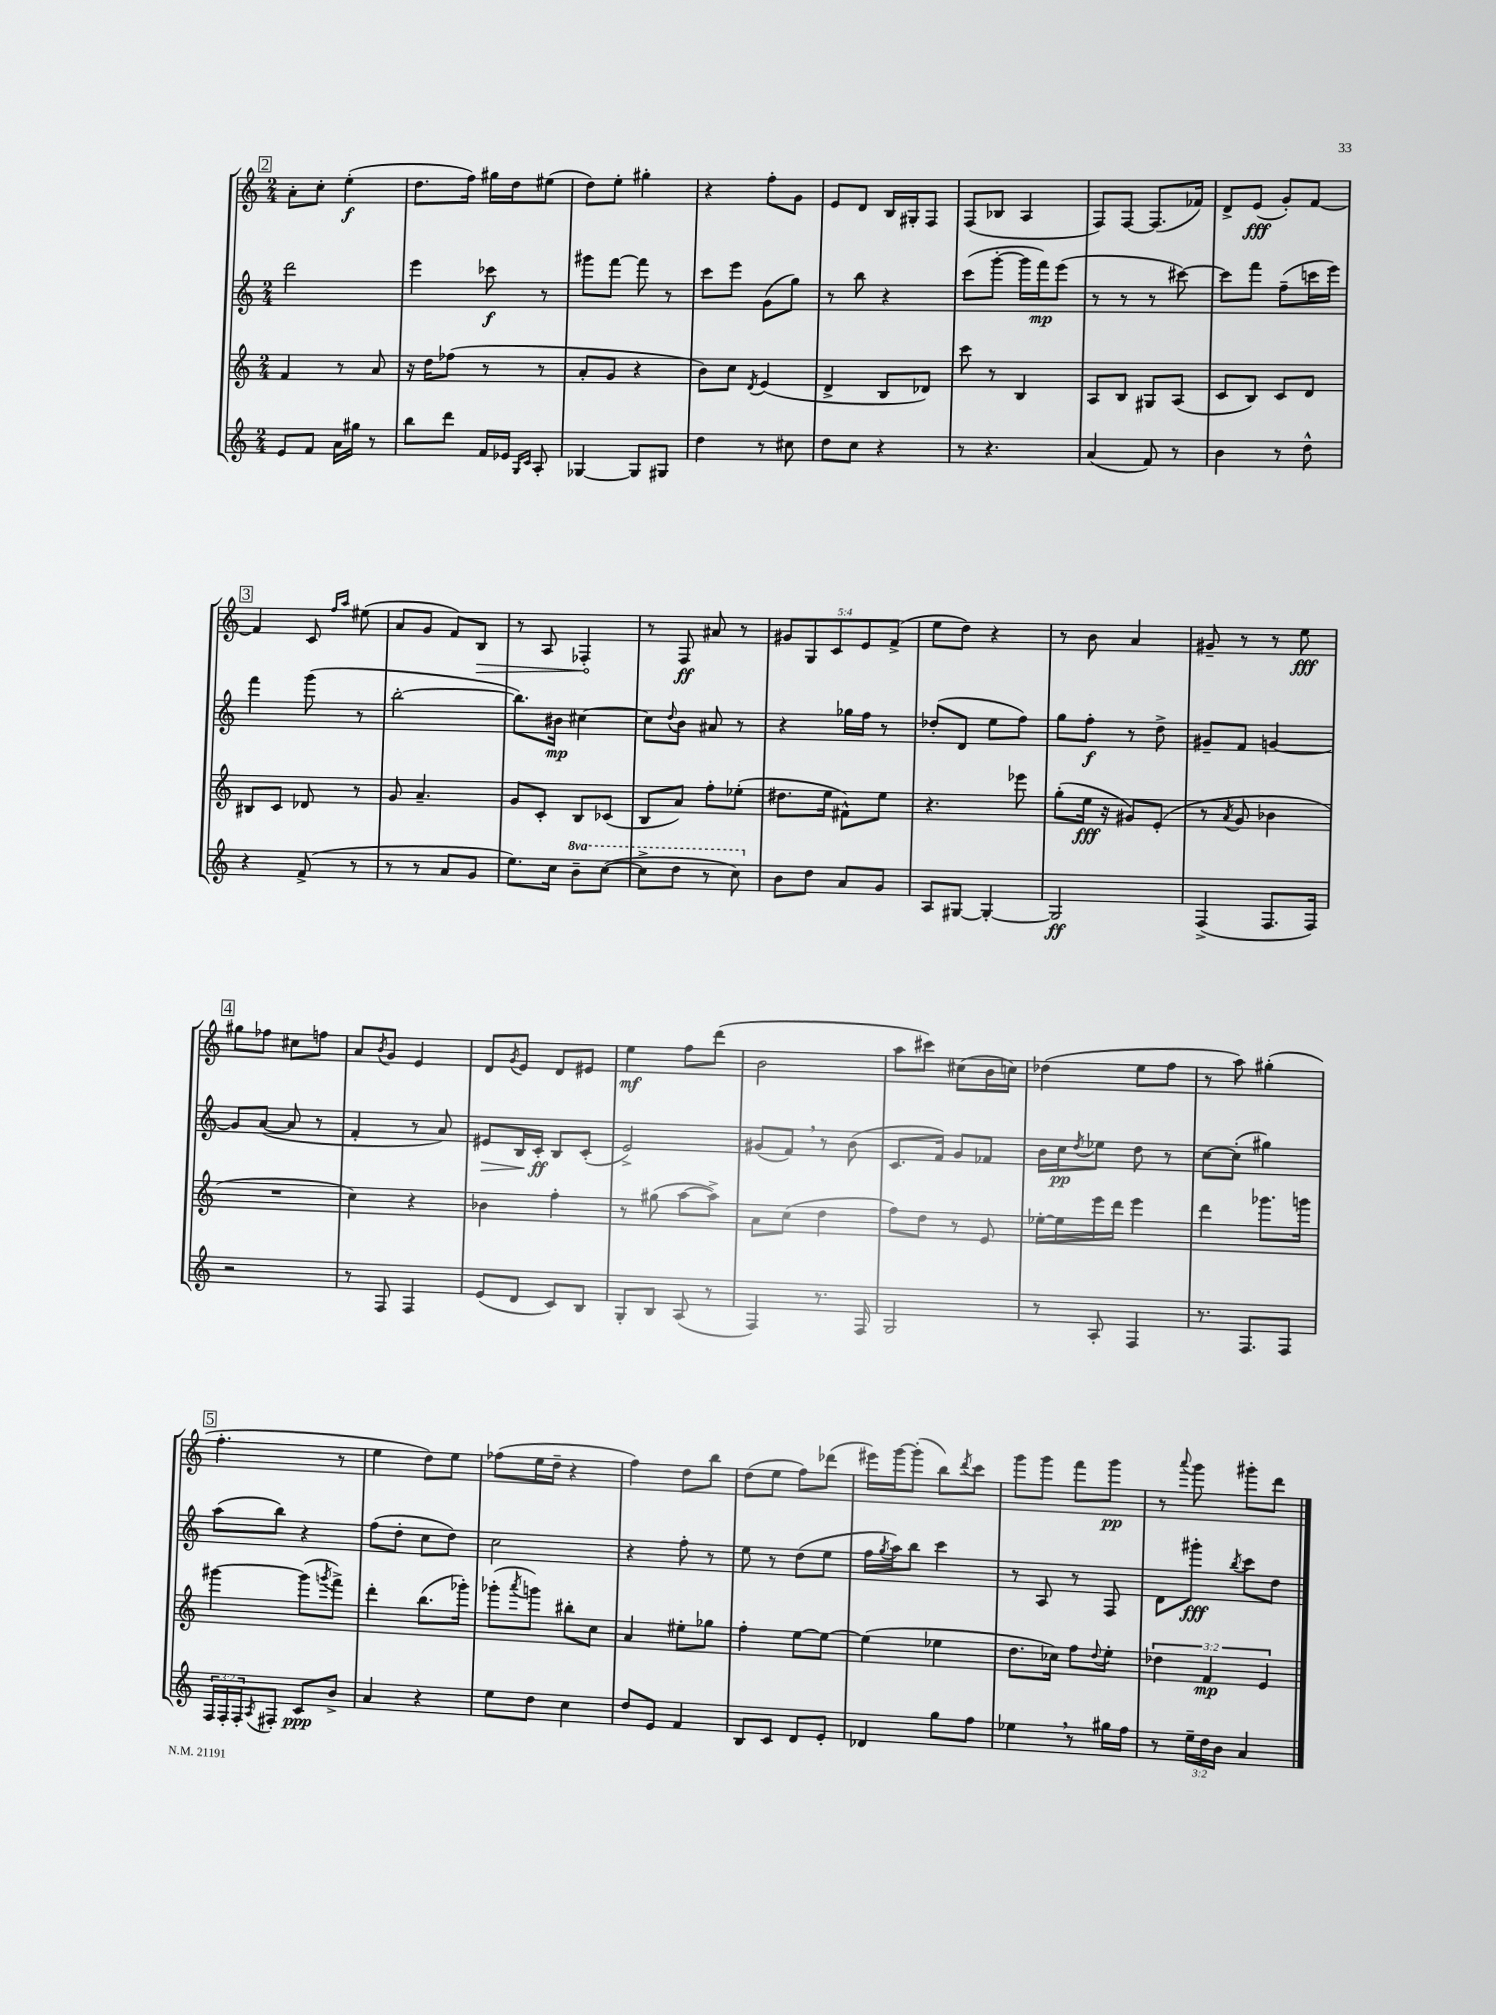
<<
\new StaffGroup <<
\new Staff = "s0" {
    \clef treble \key c \major \numericTimeSignature \time 2/4 \override Staff.TupletNumber.text = #tuplet-number::calc-fraction-text
    \mark \markup { \box "2" } a'8-. c''8-. e''4-.\f( |
    d''8. f''16) gis''16 d''16 eis''8( |
    d''8) e''8-. gis''4-. |
    r4 f''8-. g'8 |
    e'8 d'8 b16 gis16-. f8 |
    f8( bes8 a4 |
    f8) f8~ f8.( fes'16) |
    d'8-> e'8\fff( g'8-.) f'8~ |
    \mark \markup { \box "3" } f'4 c'8 \grace { f''16 a''16 } eis''8( |
    a'8 g'8 f'8) \once \override Hairpin.circled-tip = ##t b8\> |
    r8 a8 fes4-.\! |
    r8 f8\ff ais'8 r8 |
    \tuplet 5/4 { gis'8 g8 c'8 e'8 f'8->( } |
    e''8 d''8) r4 |
    r8 b'8 a'4 |
    gis'8-- r8 r8 e''8\fff |
    \mark \markup { \box "4" } gis''8 fes''8 cis''8 f''8 |
    a'8 \acciaccatura { b'8 } g'8 e'4 |
    d'8 \acciaccatura { g'8 } e'8 d'8 eis'8 |
    e''4\mf f''8 d'''8( |
    b'2 |
    a''8 cis'''8) cis''8( b'16 c''16) |
    des''4( e''8 f''8 |
    r8 a''8) gis''4-.( |
    \mark \markup { \box "5" } f''4.-. r8 |
    e''4 d''8) e''8 |
    fes''8( e''16 d''16-- r4 |
    f''4) d''8 b''8 |
    d''8( e''8 f''8) des'''8( |
    eis'''16) g'''16~ g'''8-.( b''8) \acciaccatura { d'''8 } c'''8 |
    g'''8 g'''8 f'''8 g'''8\pp |
    r8 \appoggiatura { a'''8 } g'''8 gis'''8-. d'''8 \bar "|." |
}
\new Staff = "s1" {
    \clef treble \key c \major \numericTimeSignature \time 2/4
    \mark \markup { \box "2" } d'''2 |
    e'''4 ces'''8\f r8 |
    gis'''8 f'''8~ f'''8 r8 |
    c'''8 e'''8 g'8( g''8) |
    r8 b''8 r4 |
    c'''8( g'''8~-. g'''16 f'''16\mp) e'''8( |
    r8 r8 r8 cis'''8~) |
    cis'''8 f'''8 f''8--( c'''16 e'''16) |
    \mark \markup { \box "3" } f'''4 g'''8( r8 |
    b''2~-. |
    b''8.) bis'16\mp cis''4~ |
    cis''8 \appoggiatura { d''8 } b'8 ais'8 r8 |
    r4 ges''16 f''16 r8 |
    des''8-.( d'8 e''8 f''8) |
    g''8 f''8-.\f r8 d''8-> |
    gis'8-- f'8 g'4~ |
    \mark \markup { \box "4" } g'8 a'8~( a'8 r8 |
    f'4-. r8 a'8) |
    eis'8\> b16 c'16-.\ff\! b8 c'8-.( |
    e'2->) |
    gis'8( f'8) \breathe r8 b'8( |
    c'8. f'16) g'8 fes'8 |
    b'16 c''16\pp \acciaccatura { d''8 } ees''8 d''8 r8 |
    c''8~ c''8-.( gis''4) |
    \mark \markup { \box "5" } a''8( b''8) r4 |
    f''8( d''8-. c''8 d''8) |
    c''2 |
    r4 f''8-. r8 |
    e''8 r8 d''8( e''8 |
    f''16 \acciaccatura { g''8 } a''16) b''8 c'''4 |
    r8 a8 r8 f8 |
    d'8 gis'''8-.\fff \acciaccatura { b''8 } c'''8 d''8 \bar "|." |
}
\new Staff = "s2" {
    \clef treble \key c \major \numericTimeSignature \time 2/4 \override Staff.TupletNumber.text = #tuplet-number::calc-fraction-text
    \mark \markup { \box "2" } f'4 r8 a'8 |
    r16 d''16 fes''8( r8 r8 |
    a'8-. g'8 r4 |
    b'8) c''8 \acciaccatura { d'8 } e'4( |
    d'4-> b8 des'8) |
    c'''8 r8 b4 |
    a8 b8 gis8 a8( |
    c'8 b8) c'8 d'8 |
    \mark \markup { \box "3" } bis8 c'8 des'8 r8 |
    g'8 a'4.-- |
    g'8 c'8-. b8 ces'8( |
    b8 a'8) f''8-. ees''8-.( |
    dis''8. e''16 fis'8-^) e''8 |
    r4. ees'''8 |
    g''8-.( e''16\fff r16 gis'8) e'8-.( |
    r8 \acciaccatura { a'8 } g'8 bes'4 |
    \mark \markup { \box "4" } R2 |
    c''4) r4 |
    bes'4 f''4-. |
    r8 gis''8( a''8~ a''8->) |
    a'8 c''8( d''4 |
    f''8) d''8 r8 e'8 |
    ees''16~-. ees''16 e'''16 d'''16 e'''4 |
    d'''4 ges'''8. g'''16 |
    \mark \markup { \box "5" } gis'''4~ gis'''8( \acciaccatura { g'''8 } f'''8->) |
    d'''4-. b''8.( ges'''16-.) |
    ges'''8-.( \acciaccatura { a'''8 } g'''8) bis''8-. c''8 |
    a'4 eis''8-. ges''8 |
    f''4-. e''8~ e''8~ |
    e''4( ees''4 |
    d''8. ces''16) f''8 \appoggiatura { d''8 } e''8-. |
    \tuplet 3/2 { des''4 f'4\mp e'4 } \bar "|." |
}
\new Staff = "s3" {
    \clef treble \key c \major \numericTimeSignature \time 2/4 \override Staff.TupletNumber.text = #tuplet-number::calc-fraction-text \set Staff.ottavationMarkups = #ottavation-simple-ordinals
    \mark \markup { \box "2" } e'8 f'8 a'16 gis''16 r8 |
    b''8 d'''8 f'16 ees'16 \grace { g16 c'16 } a8-. |
    ges4~ ges8 gis8 |
    d''4 r8 cis''8 |
    d''8 c''8 r4 |
    r8 r4. |
    a'4( f'8) r8 |
    b'4 r8 d''8-^ |
    \mark \markup { \box "3" } r4 f'8->( r8 |
    r8 r8 a'8 g'8 |
    e''8.) c''16 \ottava #1 b''8-- c'''8~( |
    c'''8-> d'''8 r8 c'''8) \ottava #0 |
    b'8 d''8 a'8 g'8 |
    a8 gis8~ gis4~-. |
    gis2\ff |
    f4->( f8. f16) |
    \mark \markup { \box "4" } r2 |
    r8 f8 f4 |
    e'8( d'8 c'8) b8 |
    g8-. b8 a8( r8 |
    f4) r8. f16 |
    g2 |
    r8 a8-. f4 |
    r8. f8. f8 |
    \mark \markup { \box "5" } \tuplet 3/2 { f16 f16-. f16-. } \acciaccatura { a8 } fis8-. c'8\ppp b'8-> |
    a'4 r4 |
    e''8 d''8 c''4 |
    d''8 e'8 f'4 |
    b8 c'8 d'8 e'8-. |
    des'4 g''8 f''8 |
    ees''4 \breathe r8 gis''16 f''16 |
    r8 \tuplet 3/2 { e''16-- d''16 b'16 } a'4 \bar "|." |
}
>>
>>
\layout { \context { \Score \remove "Bar_number_engraver" } }
